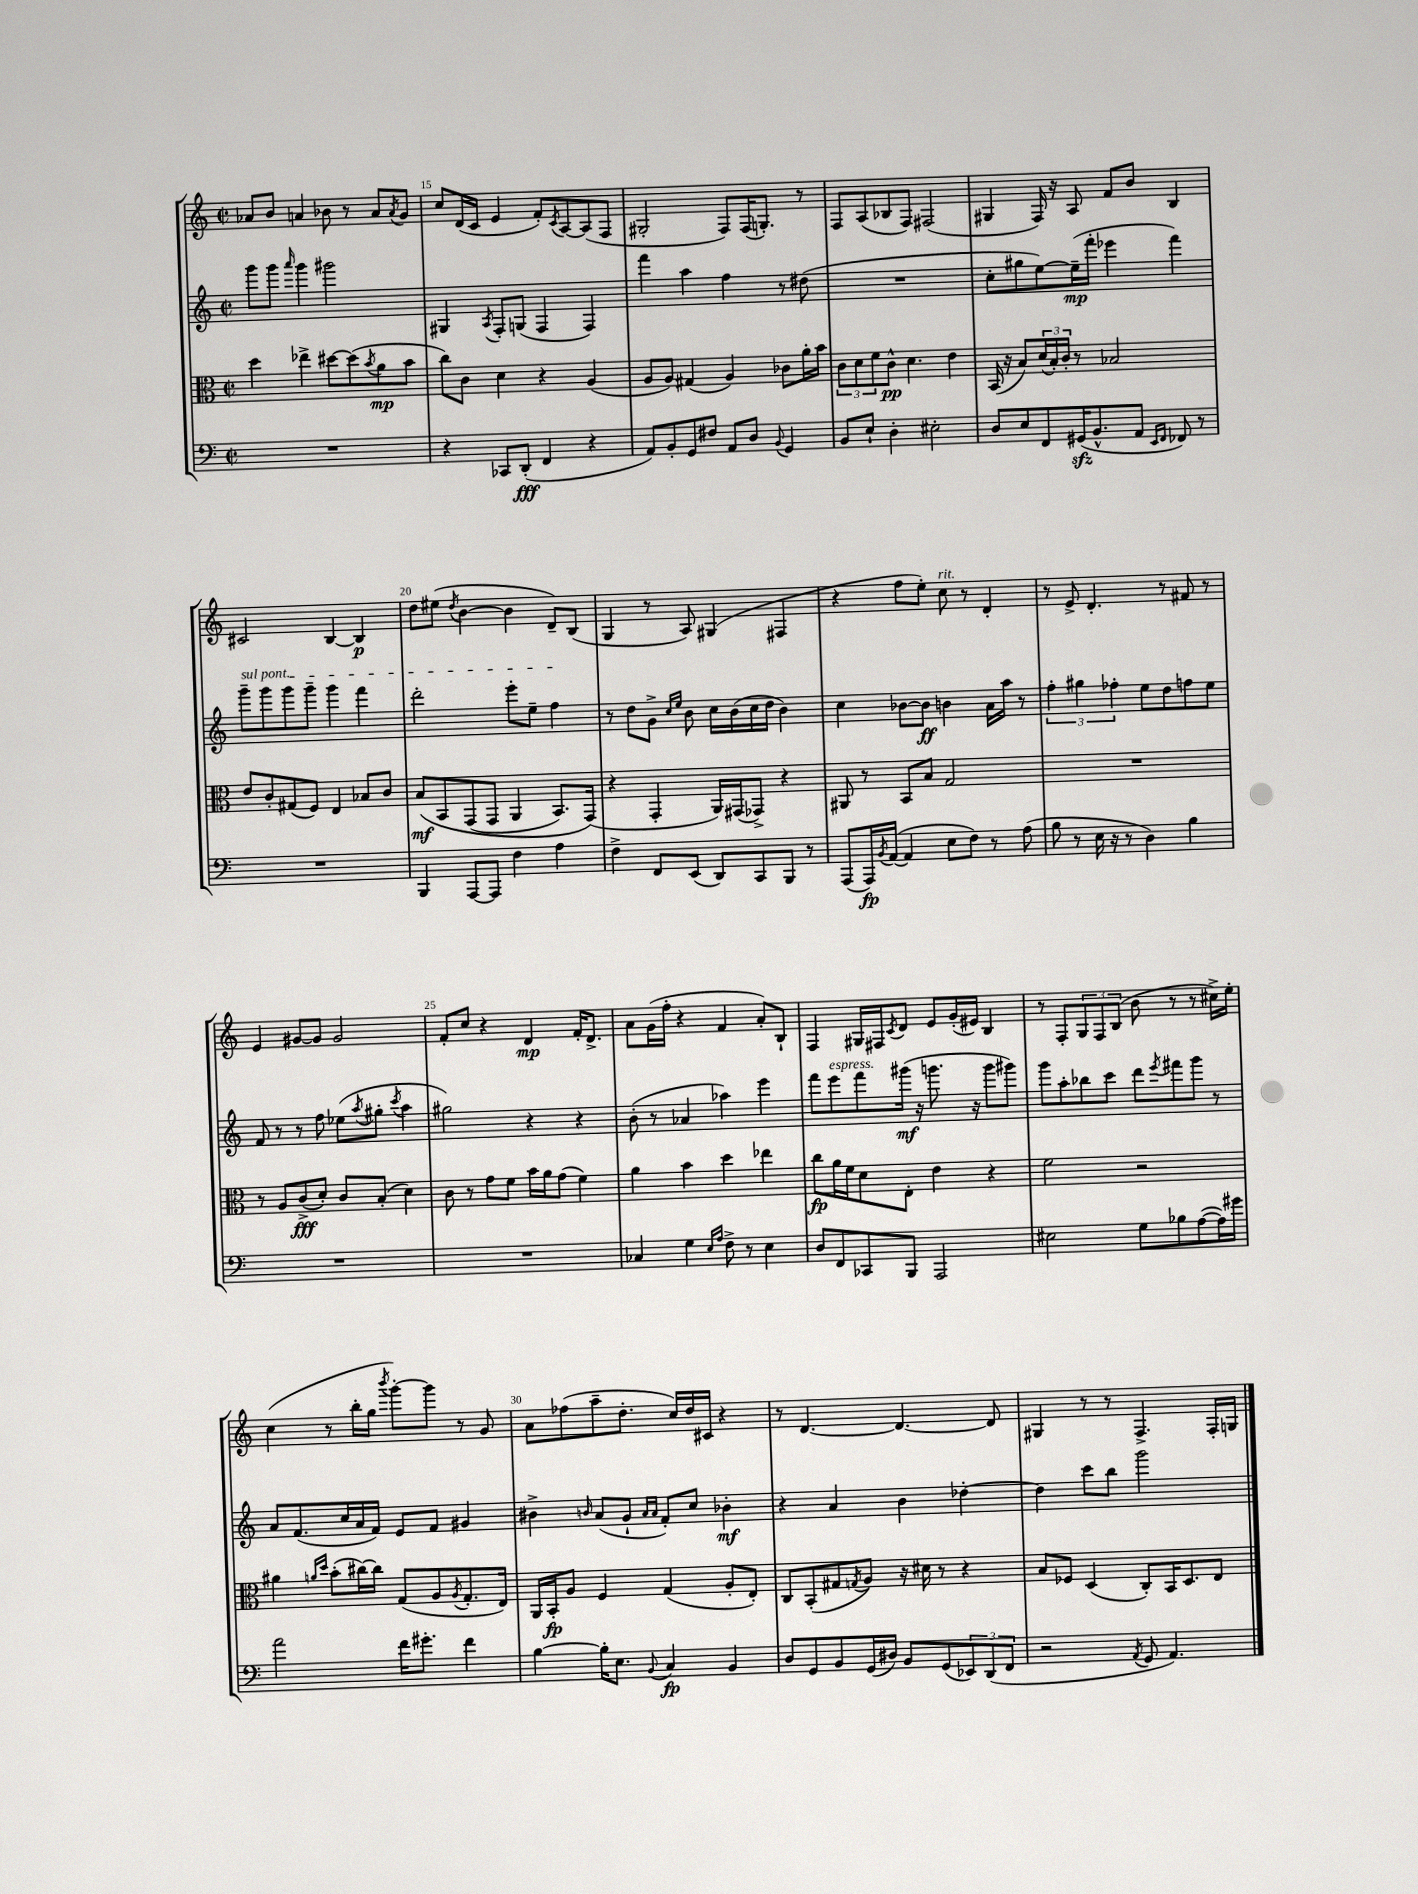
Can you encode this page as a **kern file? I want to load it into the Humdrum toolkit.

**kern	**kern	**kern	**kern
*staff4	*staff3	*staff2	*staff1
*clefF4	*clefC3	*clefG2	*clefG2
*k[]	*k[]	*k[]	*k[]
*M2/2	*M2/2	*M2/2	*M2/2
*met(c|)	*met(c|)	*met(c|)	*met(c|)
1r	4dd\	8ggg\L	8a-/L
.	.	8ggg\J	8b/J
.	.	16qqaaa/	.
.	4ee-^\	4ggg\	4a/
.	[8dd#\L	2ggg#\	8b-\
.	(8dd#\]	.	8r
.	8qb/	.	.
.	8a\	.	8a/L
.	.	.	8qa/
.	8b\J	.	8g/J
=	=	=	=
4r	8cc\L)	4G#/	8cc/L
.	8c\J	.	(16d/L
.	.	.	16c/JJ
.	.	8qA/	.
8CC-/L	4d\	8F'/L	4e/
(8DD'/J	.	(8G/J	.
4FF/	4r	4F/	8f'/L)
.	.	.	8qc/
.	.	.	[8A/
4r	(4A/	4F/)	(8A/]
.	.	.	8F/J
=	=	=	=
8AA/L)	8A/L	4fff\	2G#'/
8BB'/	8A/J)	.	.
8GG/	(4G#/	4aa\	.
8F#/J	.	.	.
8AA/L	4A/)	4ff\	8F/L)
8D/J	.	.	(16F/K
.	.	.	8.G'/J)
8qqBB/	.	.	.
4GG/	8c-\L	8r	.
.	16a'\L	(8dd#\	8r
.	16b\JJ	.	.
=	=	=	=
8BB/L	12c\L	1r	8F/L
.	12d\	.	.
8E`/J	.	.	(8A/
.	12f\	.	.
4D'\	8c^^\J	.	8B-/
.	4.d\	.	8F/J)
2E#'\	.	.	(2F#/
.	4e\	.	.
=	=	=	=
8D/L	(16BB/	8cc'\L	4G#/
.	16r	.	.
8E/	8B/L)	8gg#\	.
8FF/	(24d/L	[8ee\)	16F/)
.	24B'/)	.	.
.	.	.	16r
.	24c'/JJ	.	.
(16GG#/K	8r	(16ee~\]L	8A/
8.BB^^/	.	16fff'\JJ	.
.	2B-/	4eee-\	8f/L
8AA/J	.	.	8b/J
16qqEE/LL	.	.	.
16qqFF/JJ	.	.	.
8FF-/)	.	4fff\)	4B/
8r	.	.	.
=	=	=	=
1r	8e/L	8ggg~\L	2c#/
.	8c'/	8ggg\	.
.	(8G#/	8ggg\	.
.	8F/J)	8ggg~\J	.
.	4E/	4ggg\	[4B/
.	8B-/L	4fff\	4B/]
.	8c/J	.	.
=	=	=	=
4BBB/	&(8B/L	2ddd'\	8dd\L
.	8BB/	.	(8ee#\J
.	.	.	8qdd/
[8AAA/L	(8GG/	.	[4b\
8AAA/]J	8GG/J	.	.
4F\	4AA/	8eee'\L	4b\]
.	.	8ee~\J	.
4A\	8.BB/L)	4ff\	8d~/L)
.	.	.	(8B/J
.	(16GG/Jk&)	.	.
=	=	=	=
4F^\	4r	8r	4G/
.	.	8dd\L	.
8FF/L	4GG'/	8g^\J	8r
.	.	16qqcc/LL	.
.	.	16qqee/JJ	.
(8EE/J	.	8b\	8A/)
8DD/L)	16AA/LL)	16cc\LL	(4G#/
.	(16GG#/J	(16b\	.
8CC/	8GG-^/J)	16cc\	.
.	.	16dd\JJ	.
8BBB/J	4r	4b\)	4F#/
8r	.	.	.
=	=	=	=
(8AAA/L	8AA#/	4cc\	4r
16AAA/L)	8r	.	.
8qBB/	.	.	.
([16AA/JJ	.	.	.
4AA/]	8BB/L	[8b-\L	8ff\L
.	8B/J	8b-\]J	8ee'\J)
8E\L	2G/	4b\	8cc\
8F\J)	.	.	8r
8r	.	16a\LL	4d'/
.	.	16aa\JJ	.
(8A\	.	8r	.
=	=	=	=
8B\	1r	6ff'\	8r
8r	.	.	8e^/
.	.	6gg#\	.
16E\	.	.	4.d'/
16r	.	.	.
.	.	6ff-'\	.
8r	.	.	.
4D\)	.	8ee\L	.
.	.	8dd\	8r
4B\	.	8ff\	8f#/
.	.	8ee\J	8r
=	=	=	=
1r	8r	8f/	4e/
.	8A/L	8r	.
.	(8c^/	8r	[8g#/L
.	8d'/J)	8ff\	8g#/]J
.	8c/L	(8ee-\L	2g#/
.	.	8qaa/	.
.	(8B'/J	8gg#'\J	.
.	.	8qccc/	.
.	4d\)	4aa\	.
=	=	=	=
1r	8c\	2gg#\)	8f'/L
.	8r	.	8cc/J
.	8g\L	.	4r
.	8f\J	.	.
.	16b\LL	4r	4d/
.	16a\J	.	.
.	(8g\J	.	.
.	4f\)	4r	16f'/LK
.	.	.	8.d^/J
=	=	=	=
4C-/	4a\	(8b'\	8a\L
.	.	8r	(16g\L
.	.	.	16ff'\JJ
4G\	4b\	4a-/	4r
16qqE/LL	.	.	.
16qqA/JJ	.	.	.
8F^\	4dd\	4aa-\)	4f/
8r	.	.	.
4E\	4ee-\	4eee\	8a'/L)
.	.	.	8B`/J
=	=	=	=
8D/L	8cc\L	8fff\L	4F/
8FF/	16a\L	8eee\	.
.	16f\J	.	.
8CC-/	8d\	8fff\	16G#/LL
.	.	.	16F#/J
.	.	.	8qc/
8BBB/J	8E'\J	(16ggg#\Jk	8d/J
.	.	16r	.
2AAA/	4e\	8.ggg\	8e/L
.	.	.	(16g'/L
.	.	16r	16e#/JJ)
.	4r	8ggg\L	4B/
.	.	8ggg#\J)	.
=	=	=	=
2E#\	2f\	8ggg\L	8r
.	.	8aa'\	8F'/L
.	.	8bb-\	12G/
.	.	.	12F/
.	.	8ccc\J	.
.	.	.	(12B/J
8G\L	2r	8ddd\L	8b\
.	.	8qeee/	.
8B-\	.	8fff#\	8r
([8A\	.	8ggg\J	8r
16A\]L)	.	8r	16cc#^\LL)
16g#\JJ	.	.	16ee'\JJ
=	=	=	=
2a\	4a#\	8a/L	(4cc\
.	.	(8.f/	.
.	16qqa/LL	.	.
.	16qqdd/JJ	.	.
.	(8b'\L	.	8r
.	.	16cc/L	.
.	[16cc#\L)	16a/	16bb'\LL
.	16cc#\]JJ	16f/JJ)	16gg\JJ
.	.	.	8qbbb/
16f\LK	(8G/L	8e/L	[8ggg'\L)
8.g#'\J	.	.	.
.	8A/	8f/J	8ggg\]J
.	8qA/	.	.
4f\	8.G'/	4g#/	8r
.	.	.	8g/
.	16E/Jk)	.	.
=	=	=	=
[4B\	16AA/LL	4b#^\	8a\L
.	16BB'/J	.	.
.	8A/J	.	(8ff-\
.	.	16qqb/	.
16B'\]LK	4F/	(8a/L	8aa~\
8.E\J	.	.	.
.	.	8g`/J	8.dd'\J
.	.	16qqa/LL	.
8qqBB/	.	16qqa/JJ	.
4C/	(4G/	8f'/L)	.
.	.	.	16cc/LL)
.	.	8cc/J	16dd/
.	.	.	16c#/JJ
4BB/	8A'/L	4b-'\	4r
.	8E'/J)	.	.
=	=	=	=
8D/L	8C/L	4r	8r
8GG/	(8BB'/	.	[4.d/
8BB/	8G#/	4a/	.
.	8qG/	.	.
(16GG/L	8A/J)	.	.
16D#/JJ)	.	.	.
8BB/L	16r	4b\	4.d/_
.	16d#\	.	.
(8GG/	8r	.	.
12EE-/)	4r	[4dd-'\	.
(12DD/	.	.	.
.	.	.	8d/]
12FF/J	.	.	.
=	=	=	=
2r	8B/L	4dd-\]	4G#/
.	8F-/J	.	.
.	(4D/	8ccc\L	8r
.	.	8bb\J	8r
8qAA/	.	.	.
8GG/	8C'/L)	2ggg\	4.F^/
4.AA/)	16BB/K	.	.
.	8.D/	.	.
.	8E/J	.	16F'/LL
.	.	.	16G/JJ
==	==	==	==
*-	*-	*-	*-
